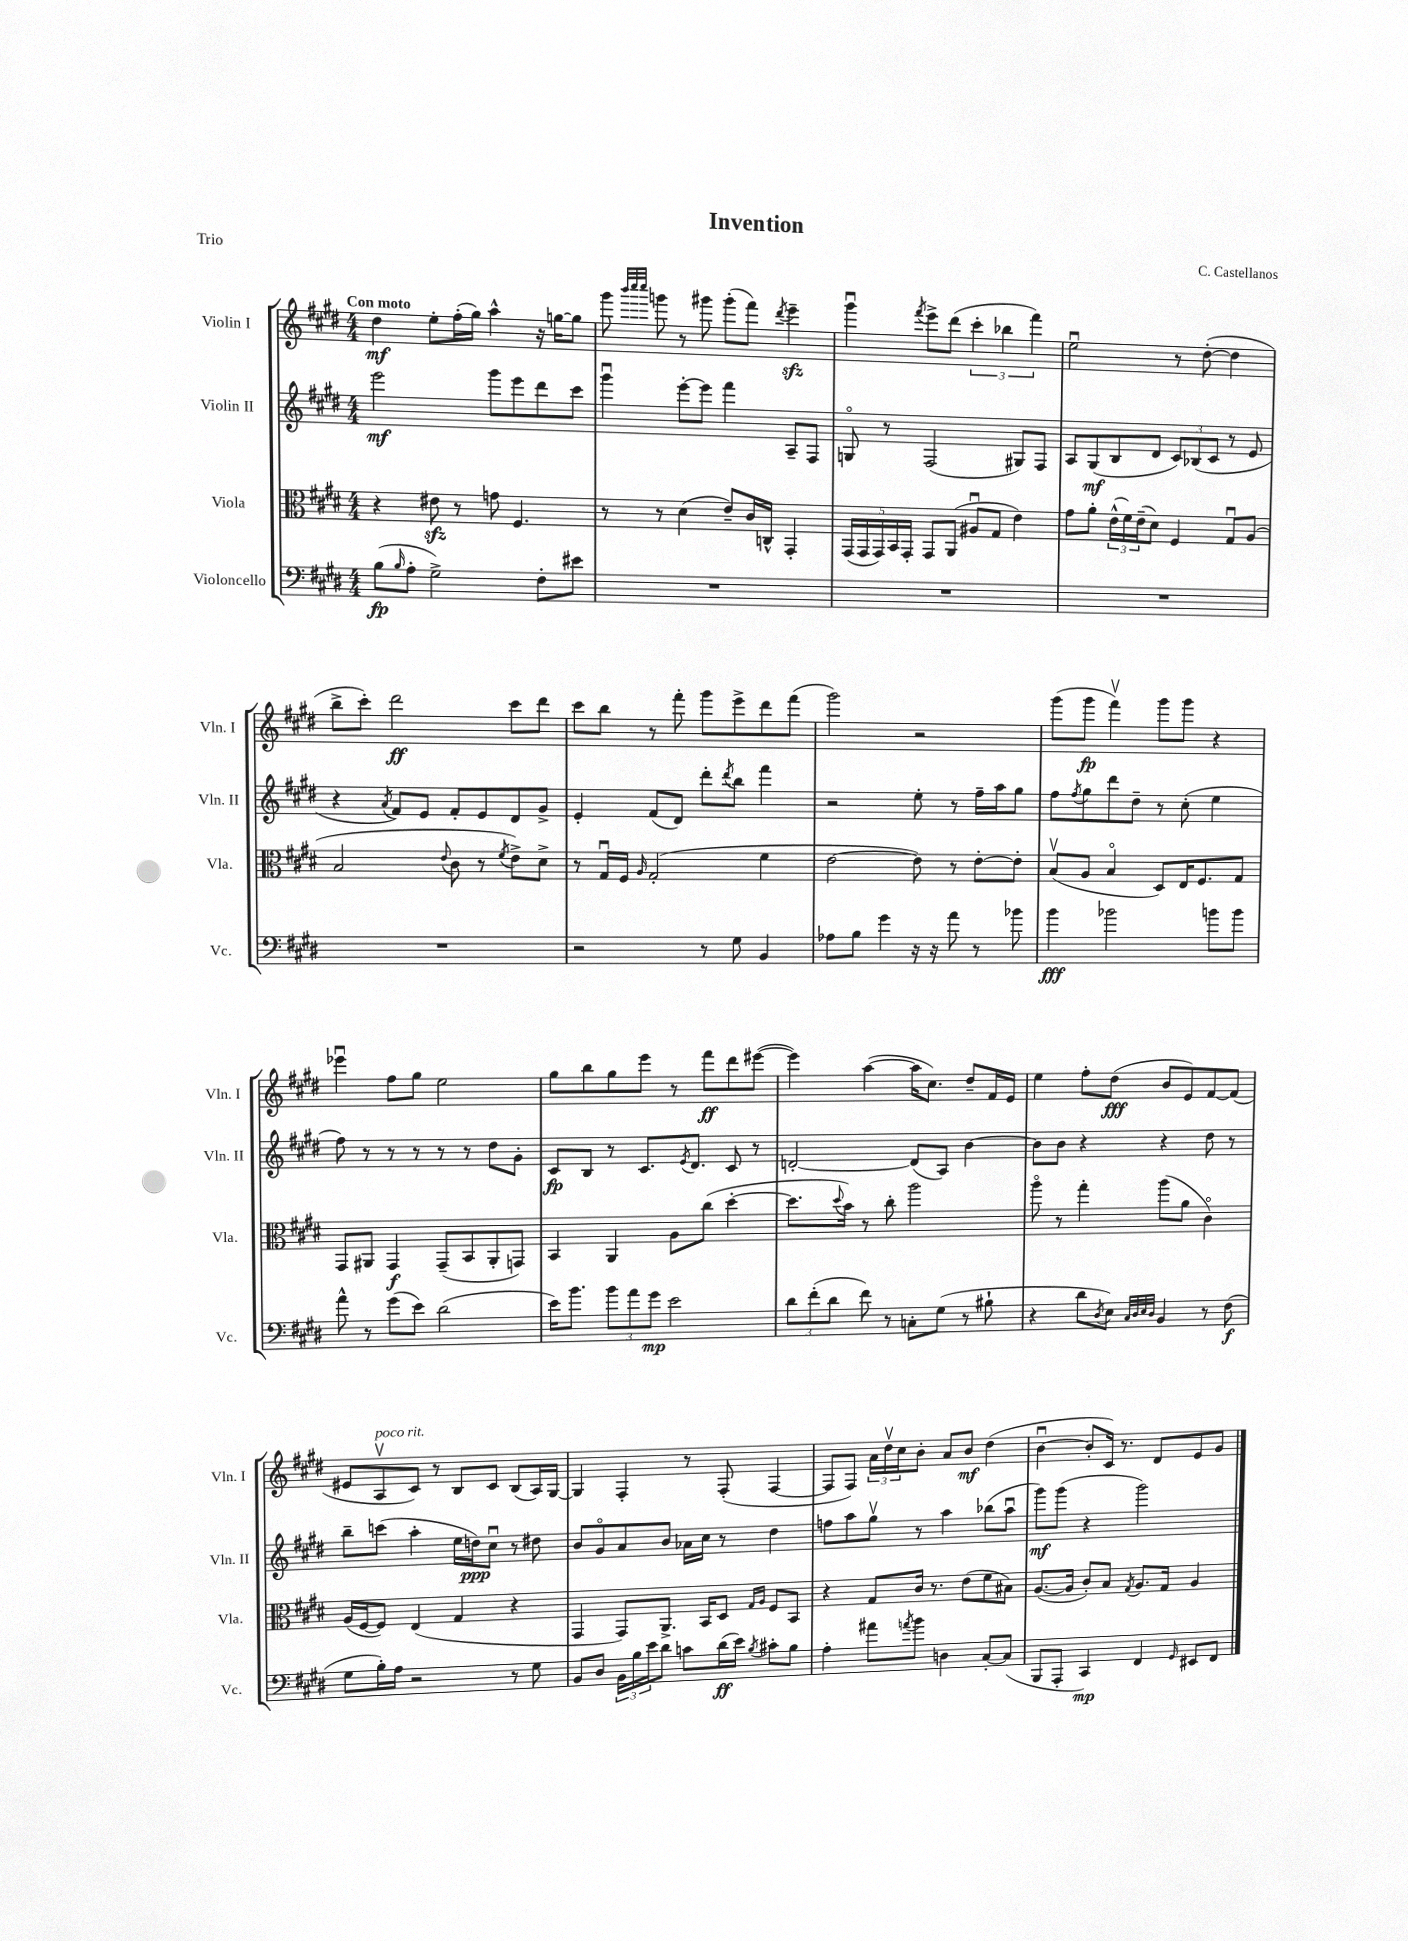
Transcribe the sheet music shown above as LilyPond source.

\header { title = "Invention" composer = "C. Castellanos" piece = "Trio" }
<<
\new StaffGroup <<
\new Staff = "s0" \with { instrumentName = "Violin I" shortInstrumentName = "Vln. I" } {
    \clef treble \key e \major \numericTimeSignature \time 4/4 \tempo "Con moto"
    dis''4\mf e''8-. fis''16-.( gis''16) a''4-^ r16 g''16~ g''8 |
    gis'''8 \grace { b'''32 cis''''32 cis''''32 } g'''8 r8 gis'''8 gis'''8-.( fis'''8) \acciaccatura { dis'''8 } e'''4--\sfz |
    gis'''4\downbow \acciaccatura { fis'''8 } e'''8-> dis'''8( \tuplet 3/2 { cis'''4-. bes''4 fis'''4) } |
    e''2\downbow r8 dis''8~-.( dis''4 |
    b''8-> cis'''8-.) dis'''2\ff cis'''8 dis'''8 |
    cis'''8 b''8 r8 fis'''8-. gis'''8 e'''8-> dis'''8 fis'''8( |
    gis'''2) r2 |
    gis'''8( gis'''8\fp fis'''4\upbow) gis'''8 gis'''8 r4 |
    ees'''4\downbow fis''8 gis''8 e''2 |
    gis''8 b''8 gis''8 e'''8 r8 fis'''8\ff dis'''8 eis'''8~( |
    eis'''4) a''4~( a''16 cis''8.) dis''8-- fis'16 e'16 |
    e''4 fis''8-. dis''8\fff( b'8 e'8) fis'8~ fis'8( |
    eis'8 a8\upbow^\markup { \italic "poco rit." } cis'8) r8 b8 cis'8 b8( a16) gis16~ |
    gis4 fis4-. r8 fis8-.( fis4~ |
    fis8 fis8) \tuplet 3/2 { a'16 dis''16\upbow cis''16 } b'8-. a'8 b'8\mf dis''4( |
    b'4~\downbow b'8-. cis'16) r8. dis'8 e'8 gis'8 \bar "|." |
}
\new Staff = "s1" \with { instrumentName = "Violin II" shortInstrumentName = "Vln. II" } {
    \clef treble \key e \major \numericTimeSignature \time 4/4
    e'''2\mf gis'''8 e'''8 dis'''8 cis'''8 |
    gis'''4\downbow e'''8~-. e'''8 fis'''4 a8-- fis8 |
    g8\flageolet r8 fis2( gis8) fis8 |
    a8 gis8\mf( b8 dis'8 \tuplet 3/2 { cis'8) bes8( cis'8 } r8 e'8 |
    r4 \acciaccatura { a'8 } fis'8) e'8 fis'8-. e'8 dis'8 gis'8-> |
    e'4-. fis'8( dis'8) dis'''8-. \acciaccatura { dis'''8 } b''8 fis'''4 |
    r2 e''8-. r8 fis''16-- a''16 gis''8 |
    fis''8 \acciaccatura { fis''8 } gis''8 dis'''8 dis''8-- r8 cis''8-.( e''4 |
    fis''8) r8 r8 r8 r8 r8 dis''8 gis'8-. |
    cis'8\fp b8 r8 cis'8. \acciaccatura { e'8 } dis'8. cis'8 r8 |
    d'2~-. d'8( a8) b'4~ |
    b'8 b'8 r4 r4 dis''8 r8 |
    b''8-- c'''8( a''4-. e''16 d''16\ppp) cis''8\downbow r8 dis''8 |
    b'8 gis'8\flageolet a'8 b'8 aes'16 cis''16 r8 dis''4 |
    f''8 a''8 gis''8\upbow r8 a''4 bes''8( a''8\downbow |
    gis'''8\mf) gis'''8( r4 gis'''2) \bar "|." |
}
\new Staff = "s2" \with { instrumentName = "Viola" shortInstrumentName = "Vla." } {
    \clef alto \key e \major \numericTimeSignature \time 4/4
    r4 eis'8\sfz r8 g'8 fis4. |
    r8 r8 dis'4( e'8--) cis'16 c16-^ gis,4-. |
    \tuplet 5/4 { gis,16( gis,16 gis,16) b,16 gis,16-. } gis,8 a,8( ais8\downbow gis8 e'4) |
    gis'8 a'8-. \tuplet 3/2 { e'16-^( fis'16) e'16--( } dis'8) fis4 gis8\downbow a8( |
    b2 \appoggiatura { e'8 } cis'8 r8 \acciaccatura { fis'8 } e'8->) dis'8-> |
    r8 gis16\downbow fis16 \grace { a16 } gis2-.( fis'4 |
    e'2~ e'8) r8 e'8~-. e'8-. |
    b8\upbow( a8 b4\flageolet dis8) e16 fis8. gis8 |
    gis,8 ais,8 gis,4\f gis,8--( b,8 ais,8-. g,8) |
    b,4 a,4 a8 cis''8( dis''4~-. |
    dis''8. \appoggiatura { dis''8 } b'16) r8 cis''8-. a''2 |
    a''8\flageolet r8 gis''4-. a''8( a'8 cis'4\flageolet) |
    a16( fis16~ fis8) e4( gis4 r4 |
    gis,4 gis,8) a,8.-> b,16 dis8 \grace { gis16 a16 } fis8 b,8 |
    r4 gis8 cis'16 r8. e'8( fis'8 bis8) |
    a8.~( a16 cis'8-.) b8 \acciaccatura { gis8 } a8. gis16 a4 \bar "|." |
}
\new Staff = "s3" \with { instrumentName = "Violoncello" shortInstrumentName = "Vc." } {
    \clef bass \key e \major \numericTimeSignature \time 4/4
    b8\fp( \grace { b16 } a8-. gis2->) fis8-. eis'8 |
    R1 |
    R1 |
    R1 |
    R1 |
    r2 r8 gis8 b,4 |
    aes8 b8 gis'4 r16 r16 a'8 r8 bes'8 |
    b'4\fff bes'2 b'8 b'8 |
    a'8-^ r8 gis'8( e'8) dis'2( |
    e'16) b'8. \tuplet 3/2 { b'8 a'8 gis'8\mp } e'2 |
    \tuplet 3/2 { dis'8 fis'8-.( dis'8 } fis'8) r8 c8-. gis8( r8 bis8-! |
    r4 dis'8 \acciaccatura { dis8 } e8) \grace { cis32 dis32 e32 dis32 } b,4 r8 fis8\f( |
    gis8 b16-.) a16 r2 r8 gis8 |
    b,8 dis8 \tuplet 3/2 { b,16 b16 e'16 } dis'8 c'8 dis'16\ff( e'16) \acciaccatura { b8 } cis'8-. b8 |
    a4-. ais'8 \acciaccatura { a'8 } b'8 d4 cis8~-. cis8( |
    b,,8 a,,8-. cis,4\mp) fis,4 \grace { gis,16 } eis,8 fis,8 \bar "|." |
}
>>
>>
\layout { \context { \Score \remove "Bar_number_engraver" } }
